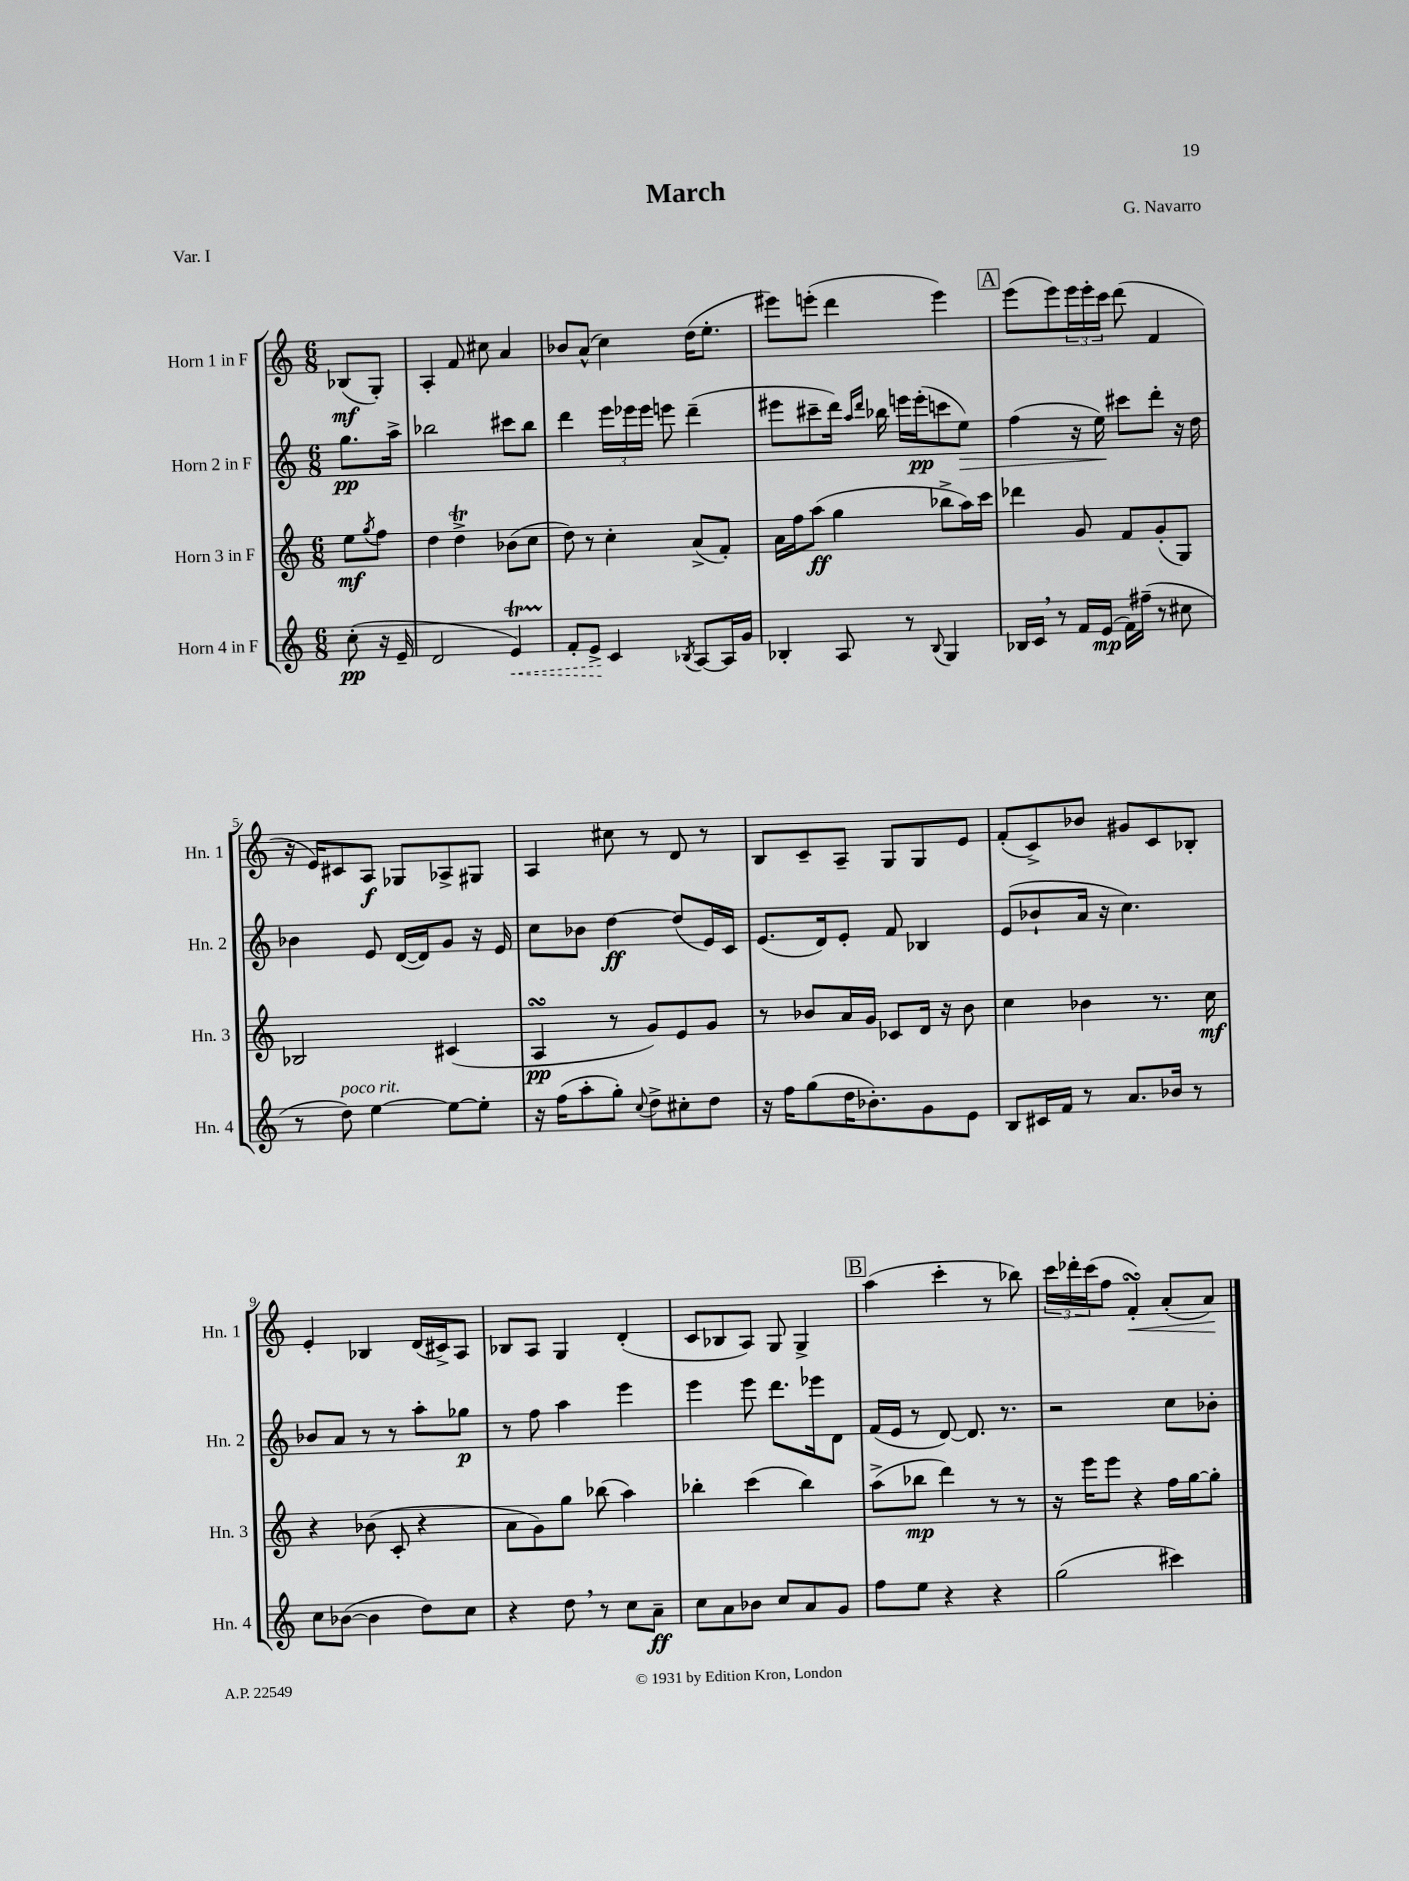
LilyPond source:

\header { title = "March" composer = "G. Navarro" piece = "Var. I" }
<<
\new StaffGroup <<
\new Staff = "s0" \with { instrumentName = "Horn 1 in F" shortInstrumentName = "Hn. 1" } {
    \clef treble \key c \major \numericTimeSignature \time 6/8 \partial 4
    bes8\mf( g8-.) |
    a4-. f'8 cis''8 a'4 |
    bes'8 a'8-^( c''4) d''16( e''8.-. |
    eis'''8) e'''8-.( d'''4 e'''4) |
    \mark \markup { \box "A" } e'''8( e'''8) \tuplet 3/2 { e'''16 e'''16-. c'''16 } d'''8( f'4 |
    r16 e'16) cis'8 a8\f ges8 aes8-> gis8 |
    a4 cis''8 r8 d'8 r8 |
    b8 c'8-- a8-- g8 g8 e'8 |
    f'8-.( c'8->) bes'8 gis'8 c'8 bes8-. |
    e'4-. bes4 d'16( cis'16->) a8 |
    bes8 a8 g4 d'4-.( |
    c'8 bes8 a8) g8 g4-> |
    \mark \markup { \box "B" } a''4( c'''4-. r8 bes''8) |
    \tuplet 3/2 { c'''16 des'''16-. c'''16( } f''8 f'4-.\turn\<) a'8-.( a'8\!) \bar "|." |
}
\new Staff = "s1" \with { instrumentName = "Horn 2 in F" shortInstrumentName = "Hn. 2" } {
    \clef treble \key c \major \numericTimeSignature \time 6/8 \partial 4
    g''8.\pp a''16-> |
    bes''2 cis'''8 bes''8 |
    d'''4 \tuplet 3/2 { e'''16 ees'''16 ees'''16 } e'''8 d'''4--( |
    eis'''8 cis'''8-- d'''16) \grace { a''16 d'''16 } bes''16 e'''16 e'''16-.\pp( c'''8 e''8\>) |
    \mark \markup { \box "A" } f''4( r16 e''16\!) cis'''8 d'''8-. r16 d''16 |
    bes'4 e'8 d'16~( d'16) g'8 r16 e'16 |
    c''8 bes'8 d''4~\ff d''8( e'16) c'16 |
    e'8.( d'16) e'8-. f'8 bes4 |
    e'8( bes'8-! a'16 r16 c''4.) |
    bes'8 a'8 r8 r8 a''8-. ges''8\p |
    r8 f''8 a''4 e'''4 |
    e'''4 e'''8 d'''8. ees'''16 d'8 |
    \mark \markup { \box "B" } f'16( e'16 r8 d'8~) d'8. r8. |
    r2 c''8 bes'8-. \bar "|." |
}
\new Staff = "s2" \with { instrumentName = "Horn 3 in F" shortInstrumentName = "Hn. 3" } {
    \clef treble \key c \major \numericTimeSignature \time 6/8 \partial 4
    e''8\mf \acciaccatura { g''8 } f''8 |
    d''4 d''4->\trill bes'8( c''8 |
    d''8) r8 c''4-. a'8->( f'8-.) |
    a'16 f''16 a''8\ff( g''4 bes''8-> a''16) c'''16 |
    \mark \markup { \box "A" } des'''4 g'8 f'8 g'8-.( g8) |
    bes2 cis'4( |
    a4\turn\pp r8 g'8) e'8 g'8 |
    r8 bes'8 a'16 g'16 ces'8 d'16 r16 bes'8 |
    c''4 bes'4 r8. c''16\mf |
    r4 bes'8( c'8-. r4 |
    a'8 g'8) g''8 bes''8( a''4) |
    bes''4-. c'''4( bes''4) |
    \mark \markup { \box "B" } a''8->( bes''8\mp d'''4) r8 r8 |
    r16 e'''16 e'''8 r4 f''16 g''16~ g''8-. \bar "|." |
}
\new Staff = "s3" \with { instrumentName = "Horn 4 in F" shortInstrumentName = "Hn. 4" } {
    \clef treble \key c \major \numericTimeSignature \time 6/8 \partial 4
    c''8-.\pp( r16 e'16-- |
    d'2 \once \override Hairpin.style = #'dashed-line e'4\startTrillSpan\<) |
    f'8-.\stopTrillSpan e'8->\! c'4 \acciaccatura { bes8 } a8~ a16 g'16 |
    bes4-. a8 r8 \appoggiatura { bes8 } g4 |
    \mark \markup { \box "A" } bes16 c'16 \breathe r8 f'16 e'16\mp( f'16) fis''16--( r8 cis''8 |
    r8 d''8^\markup { \italic "poco rit." }) e''4~ e''8~ e''8-. |
    r16 f''16( a''8-. g''8-.) \appoggiatura { c''8 } d''8-> cis''8-. d''8 |
    r16 f''16 g''8( d''16 bes'8.-.) g'8 e'8 |
    b8 cis'16 f'16 r8 a'8. bes'16 r8 |
    c''8 bes'8~( bes'4 d''8) c''8 |
    r4 d''8 \breathe r8 c''8 a'8--\ff |
    c''8 a'8 bes'8 c''8 a'8 g'8 |
    \mark \markup { \box "B" } f''8 e''8 r4 r4 |
    g''2( cis'''4) \bar "|." |
}
>>
>>
